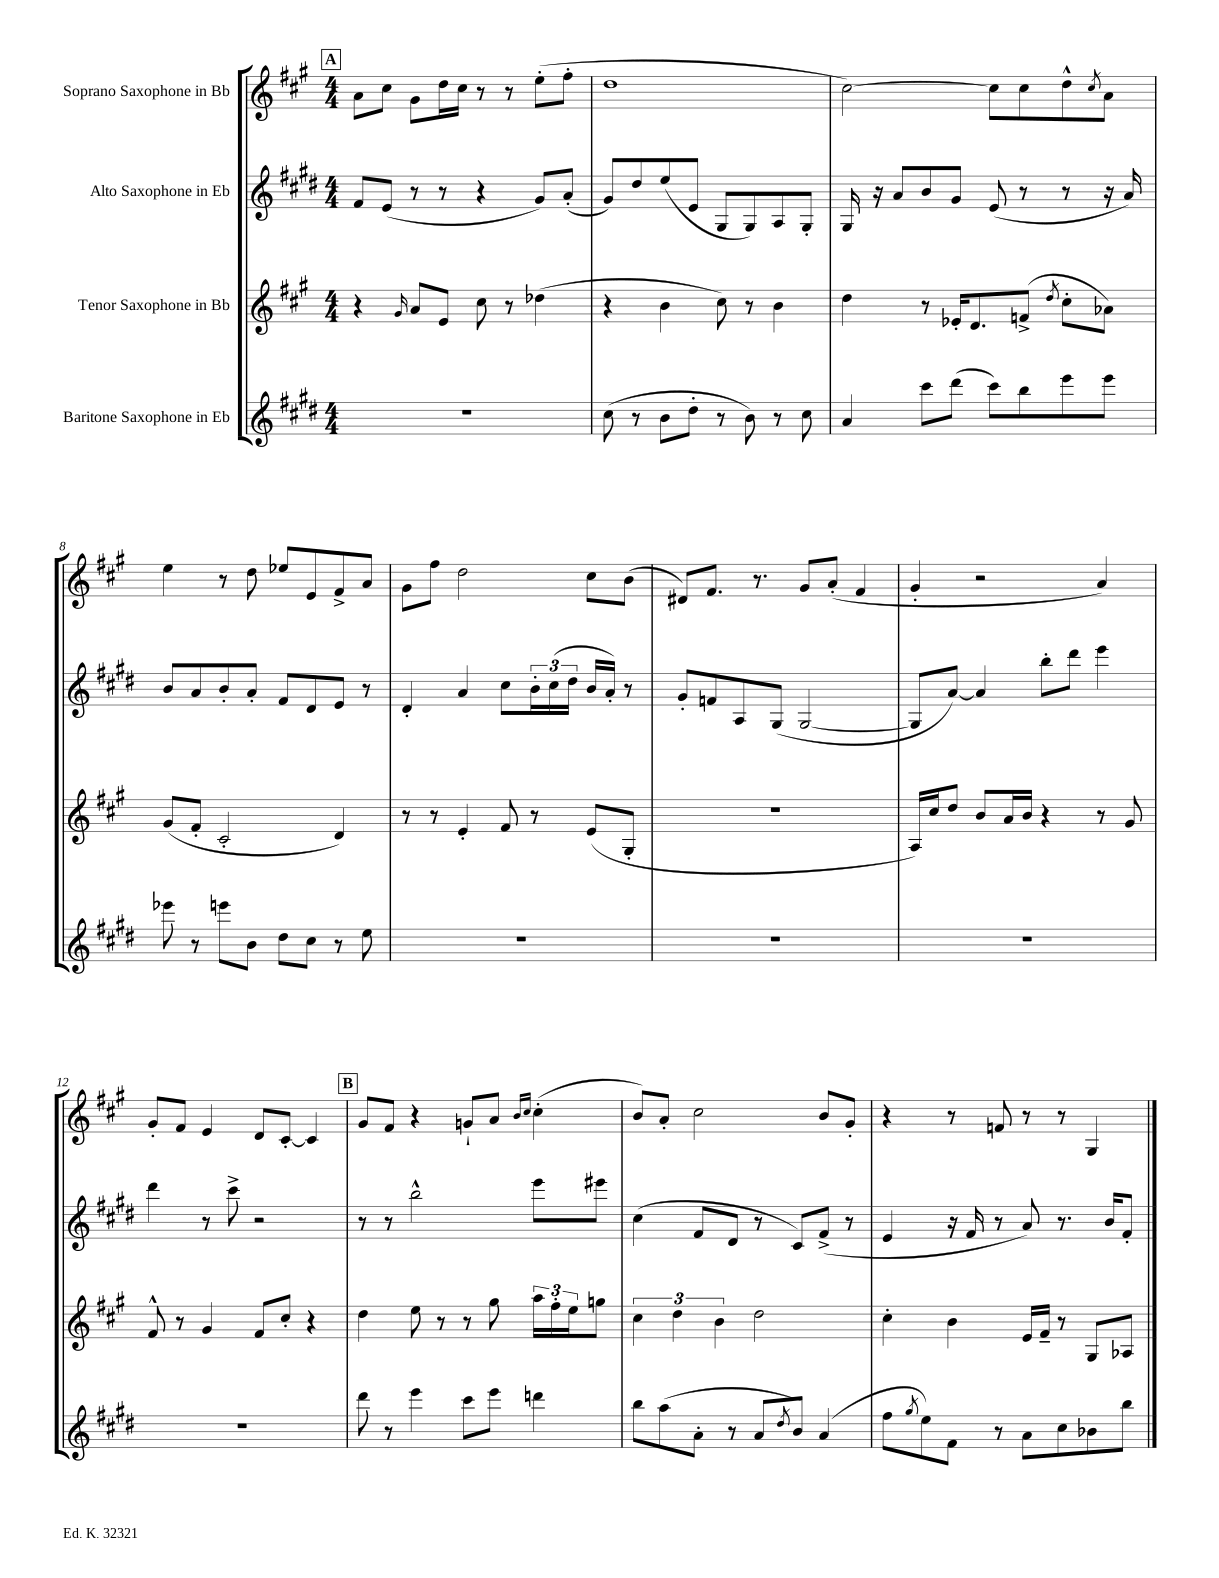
<<
\new StaffGroup <<
\new Staff = "s0" \with { instrumentName = "Soprano Saxophone in Bb" } {
    \clef treble \key a \major \numericTimeSignature \time 4/4
    \mark \markup { \box "A" } a'8 cis''8 gis'8 d''16 cis''16 r8 r8 e''8-.( fis''8-. |
    d''1 |
    cis''2~) cis''8 cis''8 d''8-^ \acciaccatura { cis''8 } a'8 |
    e''4 r8 d''8 ees''8 e'8 fis'8-> a'8 |
    gis'8 fis''8 d''2 cis''8 b'8( |
    dis'8) fis'8. r8. gis'8 a'8-.( fis'4 |
    gis'4-. r2 a'4) |
    gis'8-. fis'8 e'4 d'8 cis'8~-. cis'4 |
    \mark \markup { \box "B" } gis'8 fis'8 r4 g'8-! a'8 \grace { b'16 cis''16 } cis''4-.( |
    b'8) a'8-. cis''2 b'8 gis'8-. |
    r4 r8 f'8 r8 r8 gis4 \bar "|." |
}
\new Staff = "s1" \with { instrumentName = "Alto Saxophone in Eb" } {
    \clef treble \key e \major \numericTimeSignature \time 4/4
    \mark \markup { \box "A" } fis'8 e'8( r8 r8 r4 gis'8) a'8-.( |
    gis'8) dis''8 e''8( e'8 gis8 gis8) a8 gis8-. |
    gis16 r16 a'8 b'8 gis'8 e'8( r8 r8 r16 a'16) |
    b'8 a'8 b'8-. a'8-. fis'8 dis'8 e'8 r8 |
    dis'4-. a'4 cis''8 \tuplet 3/2 { b'16-. cis''16( dis''16 } b'16 a'16-.) r8 |
    gis'8-. f'8 a8 gis8( gis2~ |
    gis8 a'8~) a'4 b''8-. dis'''8 e'''4 |
    dis'''4 r8 cis'''8-> r2 |
    \mark \markup { \box "B" } r8 r8 b''2-^ e'''8 eis'''8 |
    cis''4( fis'8 dis'8 r8 cis'8) fis'8->( r8 |
    e'4 r16 fis'16 r8 a'8) r8. b'16 fis'8-. \bar "|." |
}
\new Staff = "s2" \with { instrumentName = "Tenor Saxophone in Bb" } {
    \clef treble \key a \major \numericTimeSignature \time 4/4
    \mark \markup { \box "A" } r4 \grace { gis'16 } a'8 e'8 cis''8 r8 des''4( |
    r4 b'4 cis''8) r8 b'4 |
    d''4 r8 ees'16-. d'8. f'8->( \acciaccatura { d''8 } cis''8-. aes'8) |
    gis'8( fis'8-. cis'2-. d'4) |
    r8 r8 e'4-. fis'8 r8 e'8( gis8-. |
    R1 |
    a16) cis''16 d''8 b'8 a'16 b'16 r4 r8 gis'8 |
    fis'8-^ r8 gis'4 fis'8 cis''8-. r4 |
    \mark \markup { \box "B" } d''4 e''8 r8 r8 gis''8 \tuplet 3/2 { a''16 fis''16-. e''16 } g''8 |
    \tuplet 3/2 { cis''4 d''4 b'4 } d''2 |
    cis''4-. b'4 e'16 fis'16-- r8 gis8 aes8 \bar "|." |
}
\new Staff = "s3" \with { instrumentName = "Baritone Saxophone in Eb" } {
    \clef treble \key e \major \numericTimeSignature \time 4/4
    \mark \markup { \box "A" } R1 |
    cis''8( r8 b'8 dis''8-. r8 b'8) r8 cis''8 |
    a'4 cis'''8 dis'''8( cis'''8) b''8 e'''8 e'''8 |
    ees'''8 r8 e'''8 b'8 dis''8 cis''8 r8 e''8 |
    R1 |
    R1 |
    R1 |
    R1 |
    \mark \markup { \box "B" } dis'''8 r8 e'''4 cis'''8 e'''8 d'''4 |
    b''8 a''8( a'8-. r8 a'8 \acciaccatura { dis''8 } b'8) a'4( |
    fis''8 \acciaccatura { gis''8 } e''8) fis'8 r8 a'8 cis''8 bes'8 b''8 \bar "|." |
}
>>
>>
\layout { \context { \Score currentBarNumber = #5 } }
